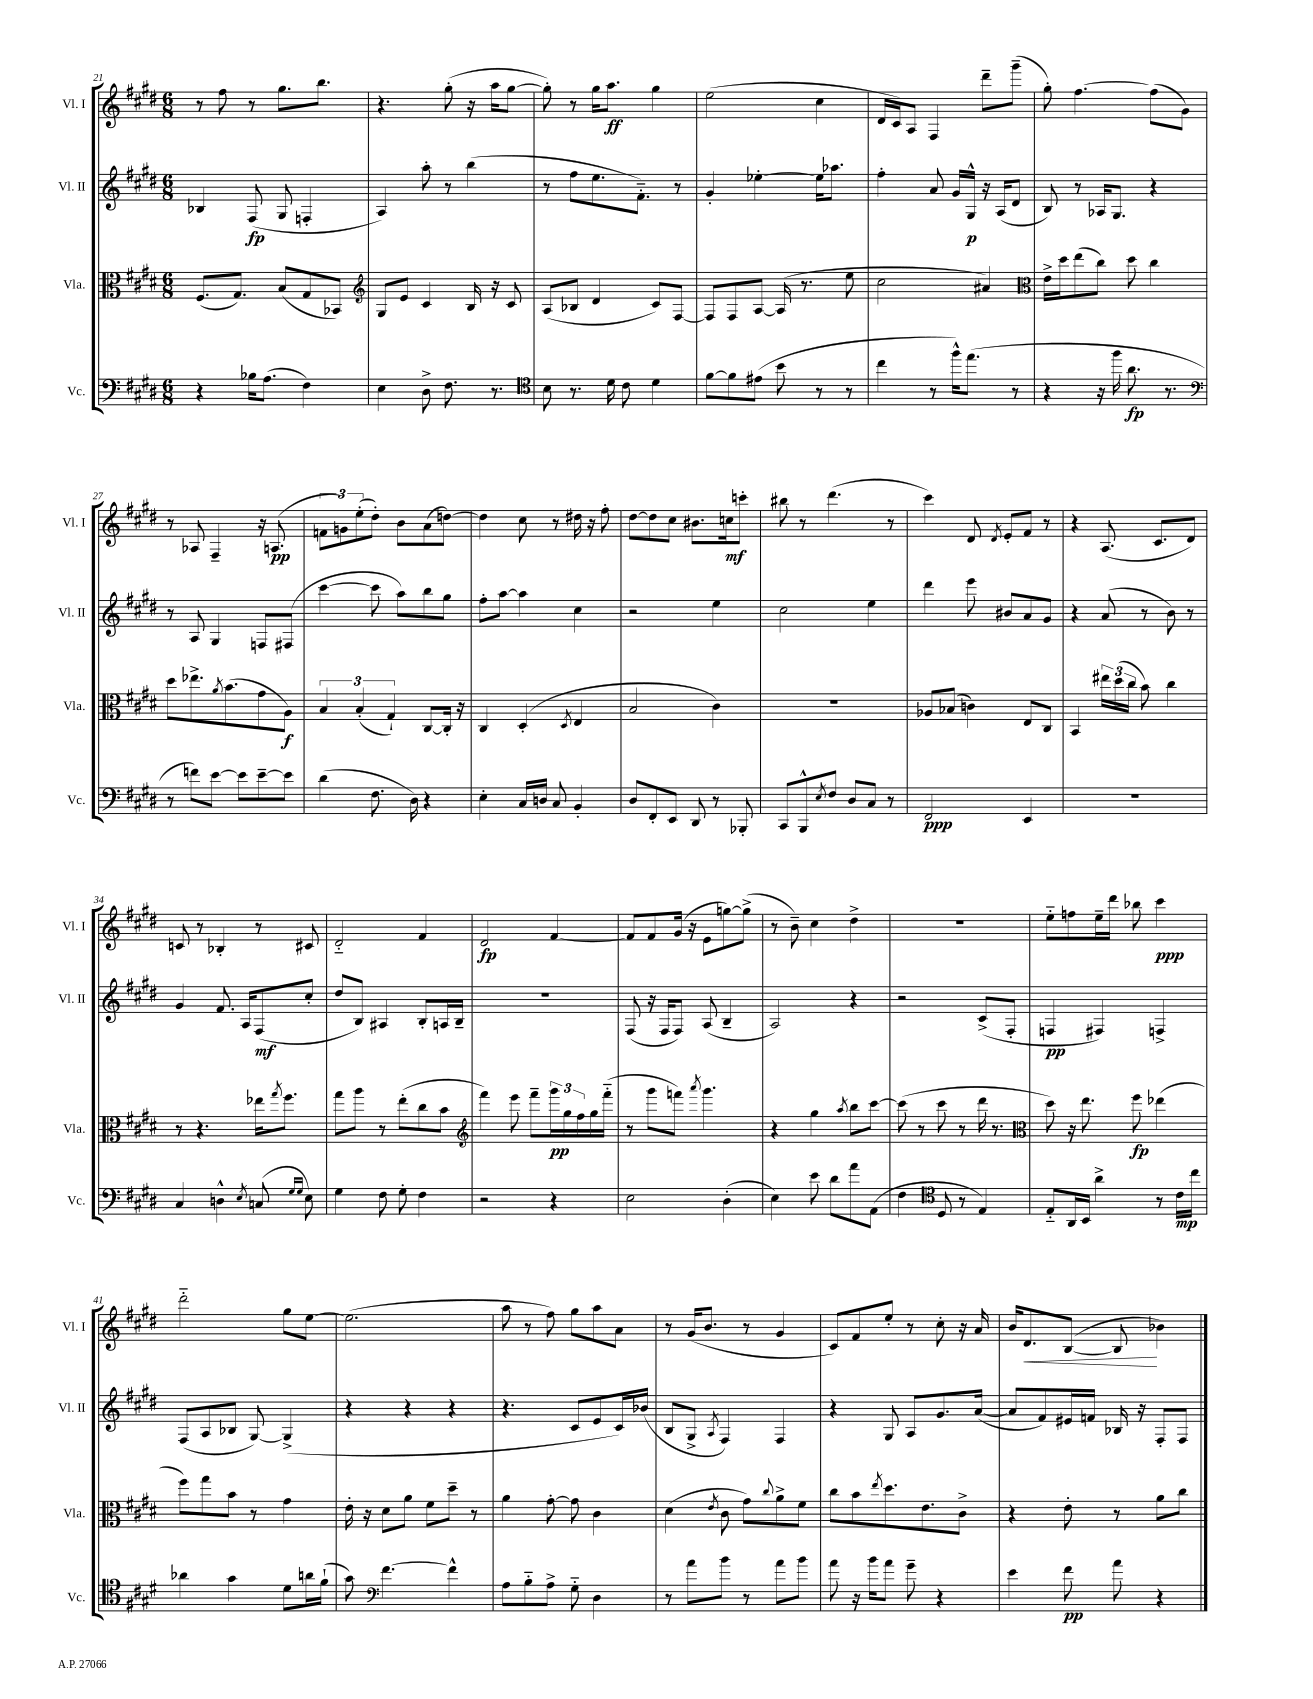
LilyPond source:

<<
\new StaffGroup <<
\new Staff = "s0" \with { instrumentName = "Vl. I" shortInstrumentName = "Vl. I" } {
    \clef treble \key e \major \numericTimeSignature \time 6/8
    r8 fis''8 r8 gis''8. b''8. |
    r4. gis''8-.( r16 a''16 gis''8~ |
    gis''8-.) r8 gis''16 a''8.\ff gis''4 |
    e''2( cis''4 |
    dis'16 cis'16) a8 fis4 dis'''8-- gis'''8--( |
    gis''8-.) fis''4.~ fis''8( gis'8) |
    r8 aes8 fis4-- r16 a8.\pp( |
    \tuplet 3/2 { f'8 g'8) e''8-.( } dis''8-.) b'8 a'8( d''8~) |
    d''4 cis''8 r8 dis''16 r16 fis''8-. |
    dis''8~ dis''8 cis''8 bis'8. c''16\mf c'''8-. |
    bis''8 r8 dis'''4.( r8 |
    cis'''4) dis'8 \acciaccatura { dis'8 } e'8-. fis'8 r8 |
    r4 a8.( cis'8. dis'8) |
    c'8 r8 bes4-. r8 cis'8 |
    dis'2-_ fis'4 |
    dis'2\fp fis'4~ |
    fis'8 fis'8 gis'16( r16 e'8 g''8~) g''8->( |
    r8 b'8--) cis''4 dis''4-> |
    R2. |
    e''8-_ f''8 e''16-- dis'''16 bes''8 cis'''4\ppp |
    dis'''2-_ gis''8 e''8~ |
    e''2.( |
    a''8 r8 fis''8) gis''8 a''8 a'8 |
    r8 gis'16( b'8. r8 gis'4 |
    cis'8) fis'8 e''8-. r8 cis''8-. r16 a'16 |
    b'16 dis'8.\< b8~( b8\! bes'4) \bar "|." |
}
\new Staff = "s1" \with { instrumentName = "Vl. II" shortInstrumentName = "Vl. II" } {
    \clef treble \key e \major \numericTimeSignature \time 6/8
    bes4 fis8\fp( gis8 f4-. |
    a4) a''8-. r8 b''4( |
    r8 fis''8 e''8. fis'8.-_) r8 |
    gis'4-. ees''4~-. ees''16 aes''8. |
    fis''4-. a'8 gis'16 gis16-^\p r16 a16( dis'8 |
    b8) r8 aes16 gis8. r4 |
    r8 a8 gis4 f8 fis8( |
    cis'''4~ cis'''8 a''8) b''8 gis''8 |
    fis''8-. a''8~ a''4 cis''4 |
    r2 e''4 |
    cis''2 e''4 |
    dis'''4 e'''8 bis'8 a'8 gis'8 |
    r4 a'8( r8 b'8) r8 |
    gis'4 fis'8. a16 fis8\mf( cis''8-. |
    dis''8 b8) ais4 b8-. a16 b16-- |
    R2. |
    fis8( r16 fis16 fis8) a8( b4-- |
    a2) r4 |
    r2 cis'8->( fis8-. |
    f4\pp fis4) f4-> |
    fis8( a8 bes8 gis8~) gis4->( |
    r4 r4 r4 |
    r4. cis'8 e'8 cis'16) bes'16( |
    b8 gis8-> \acciaccatura { a8 } fis4) fis4 |
    r4 gis8 a8 gis'8. a'16~( |
    a'8 fis'8) eis'16 f'16 bes16 r16 fis8-. fis8 \bar "|." |
}
\new Staff = "s2" \with { instrumentName = "Vla." shortInstrumentName = "Vla." } {
    \clef alto \key e \major \numericTimeSignature \time 6/8
    fis8.( gis8.) b8( gis8 bes,8) |
    \clef treble gis8 e'8 cis'4 b16 r16 cis'8 |
    a8( bes8 dis'4 cis'8) fis8~ |
    fis8 fis8 a8~ a16( r8. e''8 |
    cis''2 ais'4) |
    \clef alto e'16-> dis''16 e''8( cis''8) dis''8 cis''4 |
    dis''8 ees''8.-> \acciaccatura { a'8 } b'8.( gis'8 a8\f) |
    \tuplet 3/2 { b4 b4-.( gis4-!) } cis8~ cis16-. r16 |
    cis4 dis4-.( \acciaccatura { dis8 } e4 |
    b2 cis'4) |
    R2. |
    aes8 bes8( c'4) e8 cis8 |
    b,4 \tuplet 3/2 { eis''16 dis''16( cis''16 } b'8) cis''4 |
    r8 r4. ees''16 \acciaccatura { gis''8 } fis''8. |
    gis''8 a''8 r8 e''8-.( cis''8 b'8 |
    \clef treble fis'''4) e'''8 fis'''8-- \tuplet 3/2 { gis'''16\pp gis''16 fis''16 } gis''16 fis'''16-_( |
    r8 gis'''8 f'''8) \acciaccatura { a'''8 } gis'''4. |
    r4 gis''4 \acciaccatura { a''8 } b''8 cis'''8~ |
    cis'''8( r8 cis'''8 r8 dis'''16 r8. |
    \clef alto dis''8) r16 e''8. fis''8\fp ees''4( |
    fis''8) gis''8 b'8 r8 gis'4 |
    e'16-. r16 dis'8 a'8 fis'8 dis''8-- r8 |
    a'4 gis'8~-. gis'8 cis'4 |
    dis'4( \acciaccatura { e'8 } cis'8 gis'8) \appoggiatura { cis''8 } a'8-> fis'8 |
    cis''8 b'8 \acciaccatura { e''8 } dis''8. e'8. cis'8-> |
    r4 e'8-. r8 a'8 cis''8 \bar "|." |
}
\new Staff = "s3" \with { instrumentName = "Vc." shortInstrumentName = "Vc." } {
    \clef bass \key e \major \numericTimeSignature \time 6/8
    r4 bes16 a8.( fis4) |
    e4 dis8-> fis8. r8. |
    \clef tenor b8 r8. dis'16 cis'8 dis'4 |
    fis'8~ fis'8 eis'8( b'8 r8 r8 |
    cis''4 r8 fis''16-^) e''8.( r8 |
    r4 r16 fis''16 a'8.\fp r8. |
    \clef bass r8 f'8) e'8~ e'8 e'8~-- e'8 |
    dis'4( fis8. dis16) r4 |
    e4-. cis16 d16 cis8 b,4-. |
    dis8 fis,8-. e,8 dis,8 r8 bes,,8-. |
    cis,8 b,,8-^ \acciaccatura { e8 } fis8 dis8 cis8 r8 |
    fis,2\ppp e,4 |
    R2. |
    cis4 d4-^ \acciaccatura { e8 } c8( \grace { gis16 gis16 } e8) |
    gis4 fis8 gis8-. fis4 |
    r2 r4 |
    e2 dis4-.( |
    e4) e'8 dis'8 a'8 a,8( |
    fis4 \clef tenor dis8 r8 e4) |
    e8-_ a,16 b,16 a'4-> r8 cis'16\mp cis''16 |
    aes'4 gis'4 dis'8 a'16 fis'16-!( |
    gis'8) \clef bass fis'4.~ fis'4-^ |
    a8 b8-_ a8-> gis8-_ dis4 |
    r8 a'8 b'8 r8 a'8 b'8 |
    a'8 r16 b'16 a'8 gis'8-- r4 |
    e'4 fis'8\pp a'8 r4 \bar "|." |
}
>>
>>
\layout { \context { \Score currentBarNumber = #21 } }
